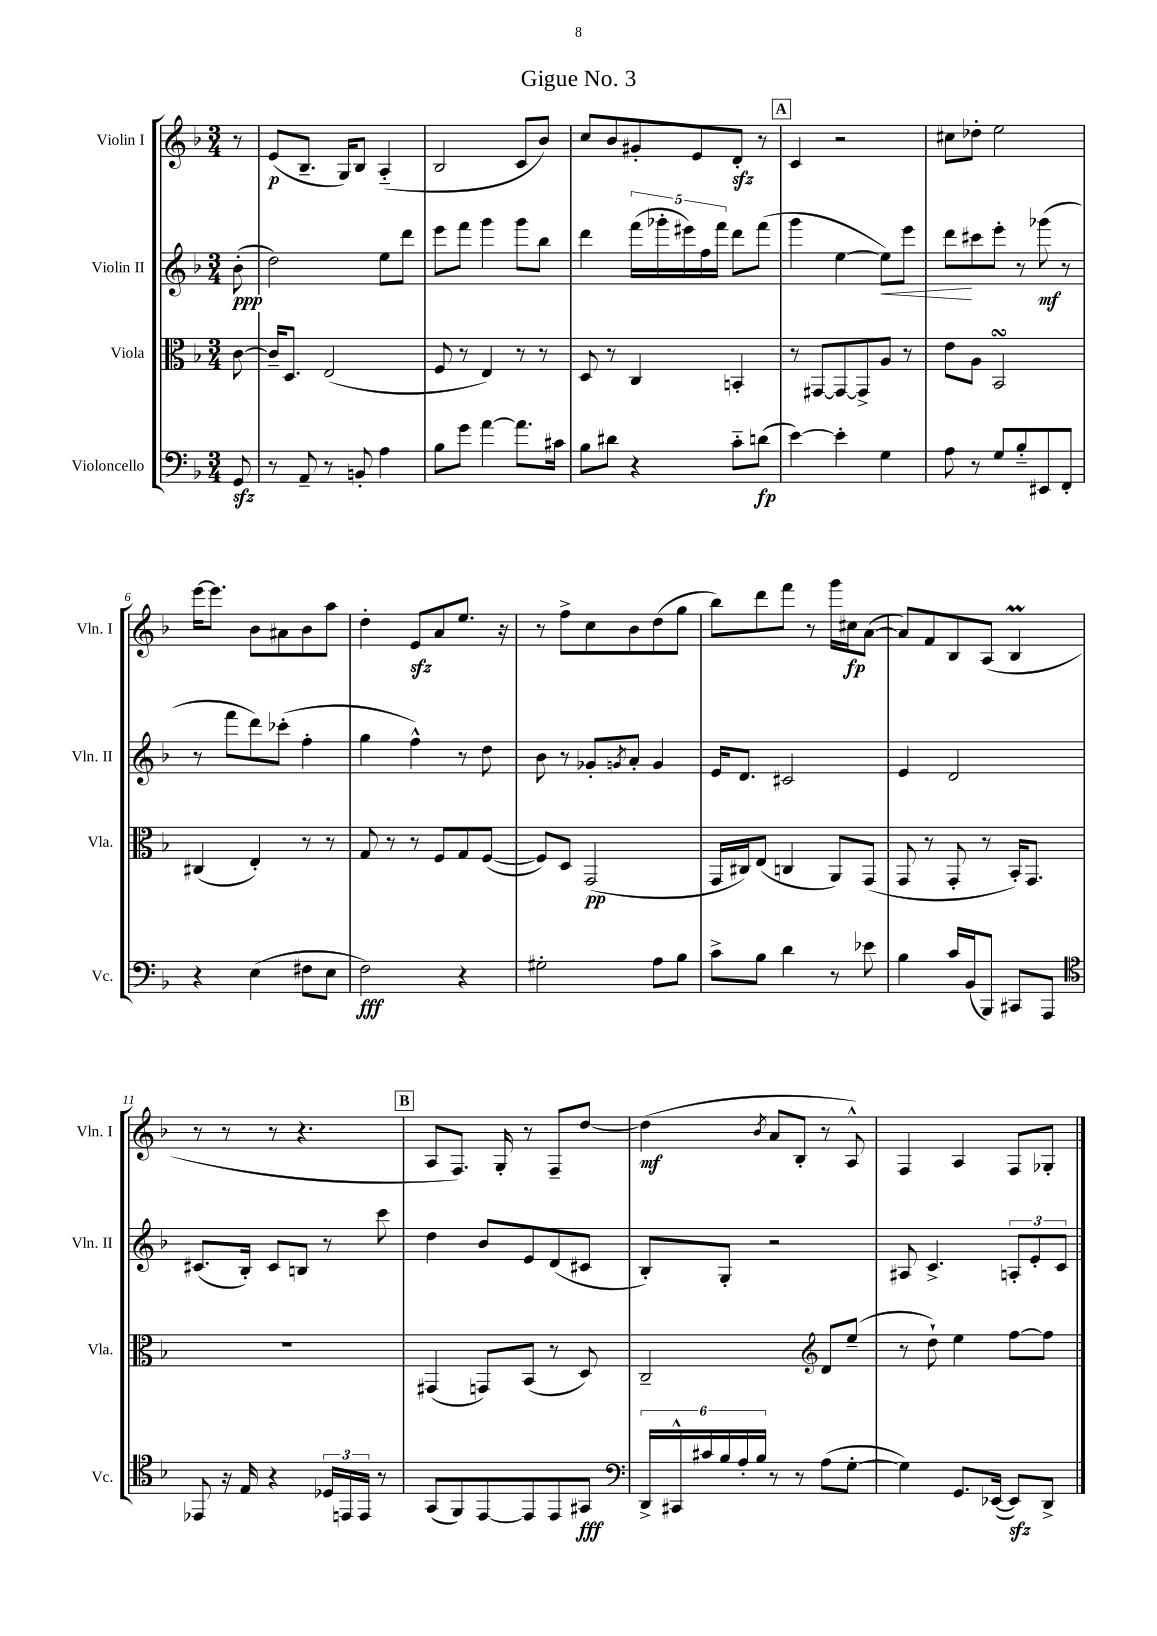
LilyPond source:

\header { title = "Gigue No. 3" }
<<
\new StaffGroup <<
\new Staff = "s0" \with { instrumentName = "Violin I" shortInstrumentName = "Vln. I" } {
    \clef treble \key f \major \numericTimeSignature \time 3/4 \partial 8
    r8 |
    e'8\p( bes8.-- g16) bes8 a4-_( |
    bes2 c'8 bes'8) |
    c''8 bes'8 gis'8-. e'8 d'8-.\sfz r8 |
    \mark \markup { \box "A" } c'4 r2 |
    cis''8 des''8-. e''2 |
    e'''16~ e'''8. bes'8 ais'8 bes'8 a''8 |
    d''4-. e'8\sfz a'8 e''8. r16 |
    r8 f''8-> c''8 bes'8 d''8( g''8 |
    bes''8) d'''8 f'''8 r8 g'''16 cis''16\fp a'8~( |
    a'8) f'8 bes8 a8( bes4\prall |
    r8 r8 r8 r4. |
    \mark \markup { \box "B" } a8 f8.) g16-. r8 f8-- d''8~ |
    d''4\mf( \acciaccatura { bes'8 } a'8 bes8-. r8 a8-^) |
    f4 a4 f8 ges8-. \bar "|." |
}
\new Staff = "s1" \with { instrumentName = "Violin II" shortInstrumentName = "Vln. II" } {
    \clef treble \key f \major \numericTimeSignature \time 3/4 \partial 8
    bes'8-.\ppp( |
    d''2) e''8 d'''8 |
    e'''8 f'''8 g'''4 g'''8 bes''8 |
    d'''4 \tuplet 5/4 { f'''16( ges'''16-. eis'''16) f''16 f'''16 } d'''8 f'''8( |
    \mark \markup { \box "A" } g'''4 e''4~ e''8\<) e'''8 |
    d'''8\! cis'''8 e'''8-. r8 ges'''8\mf( r8 |
    r8 f'''8 d'''8) ces'''8-.( f''4-. |
    g''4 f''4-^) r8 d''8 |
    bes'8 r8 ges'8-. \acciaccatura { g'8 } a'8-. g'4 |
    e'16 d'8. cis'2 |
    e'4 d'2 |
    cis'8.( bes16-.) cis'8 b8 r8 c'''8 |
    \mark \markup { \box "B" } d''4 bes'8 e'8 d'8( cis'8 |
    bes8-.) g8-. r2 |
    ais8 c'4.-> \tuplet 3/2 { a8-. e'8-. c'8 } \bar "|." |
}
\new Staff = "s2" \with { instrumentName = "Viola" shortInstrumentName = "Vla." } {
    \clef alto \key f \major \numericTimeSignature \time 3/4 \partial 8
    c'8~ |
    c'16-- d8. e2( |
    f8 r8 e4) r8 r8 |
    d8 r8 c4 b,4-. |
    \mark \markup { \box "A" } r8 gis,8~ gis,8~ gis,8-> a8 r8 |
    e'8 a8 bes,2\turn |
    cis4( e4-.) r8 r8 |
    g8 r8 r8 f8 g8 f8~( |
    f8) d8 g,2\pp( |
    g,16 cis16) e8( c4 a,8) g,8( |
    g,8 r8 g,8-. r8 bes,16-.) g,8. |
    R2. |
    \mark \markup { \box "B" } gis,4( g,8) bes,8( r8 d8) |
    c2-- \clef treble d'8 e''8--( |
    r8 d''8-!) e''4 f''8~ f''8 \bar "|." |
}
\new Staff = "s3" \with { instrumentName = "Violoncello" shortInstrumentName = "Vc." } {
    \clef bass \key f \major \numericTimeSignature \time 3/4 \partial 8
    g,8\sfz |
    r8 a,8-- r8 b,8-. a4 |
    bes8 g'8 a'4~ a'8. cis'16 |
    bes8 dis'8 r4 c'8-_ d'8\fp( |
    \mark \markup { \box "A" } e'4~) e'4-. g4 |
    a8 r8 g8 bes8-_ eis,8 f,8-. |
    r4 e4( fis8 e8 |
    f2\fff) r4 |
    gis2-. a8 bes8 |
    c'8-> bes8 d'4 r8 ees'8 |
    bes4 c'16 bes,16( bes,,8) cis,8 a,,8 |
    \clef tenor ees,8 r16 e16 r4 \tuplet 3/2 { des16 e,16 e,16 } r8 |
    \mark \markup { \box "B" } g,8( f,8) e,8~ e,8 e,8 gis,8\fff |
    \clef bass \tuplet 6/4 { d,16-> cis,16-^ cis'16 bes16 a16-. bes16 } r8 r8 a8( g8~-. |
    g4) g,8. ees,16~( ees,8\sfz) d,8-> \bar "|." |
}
>>
>>
